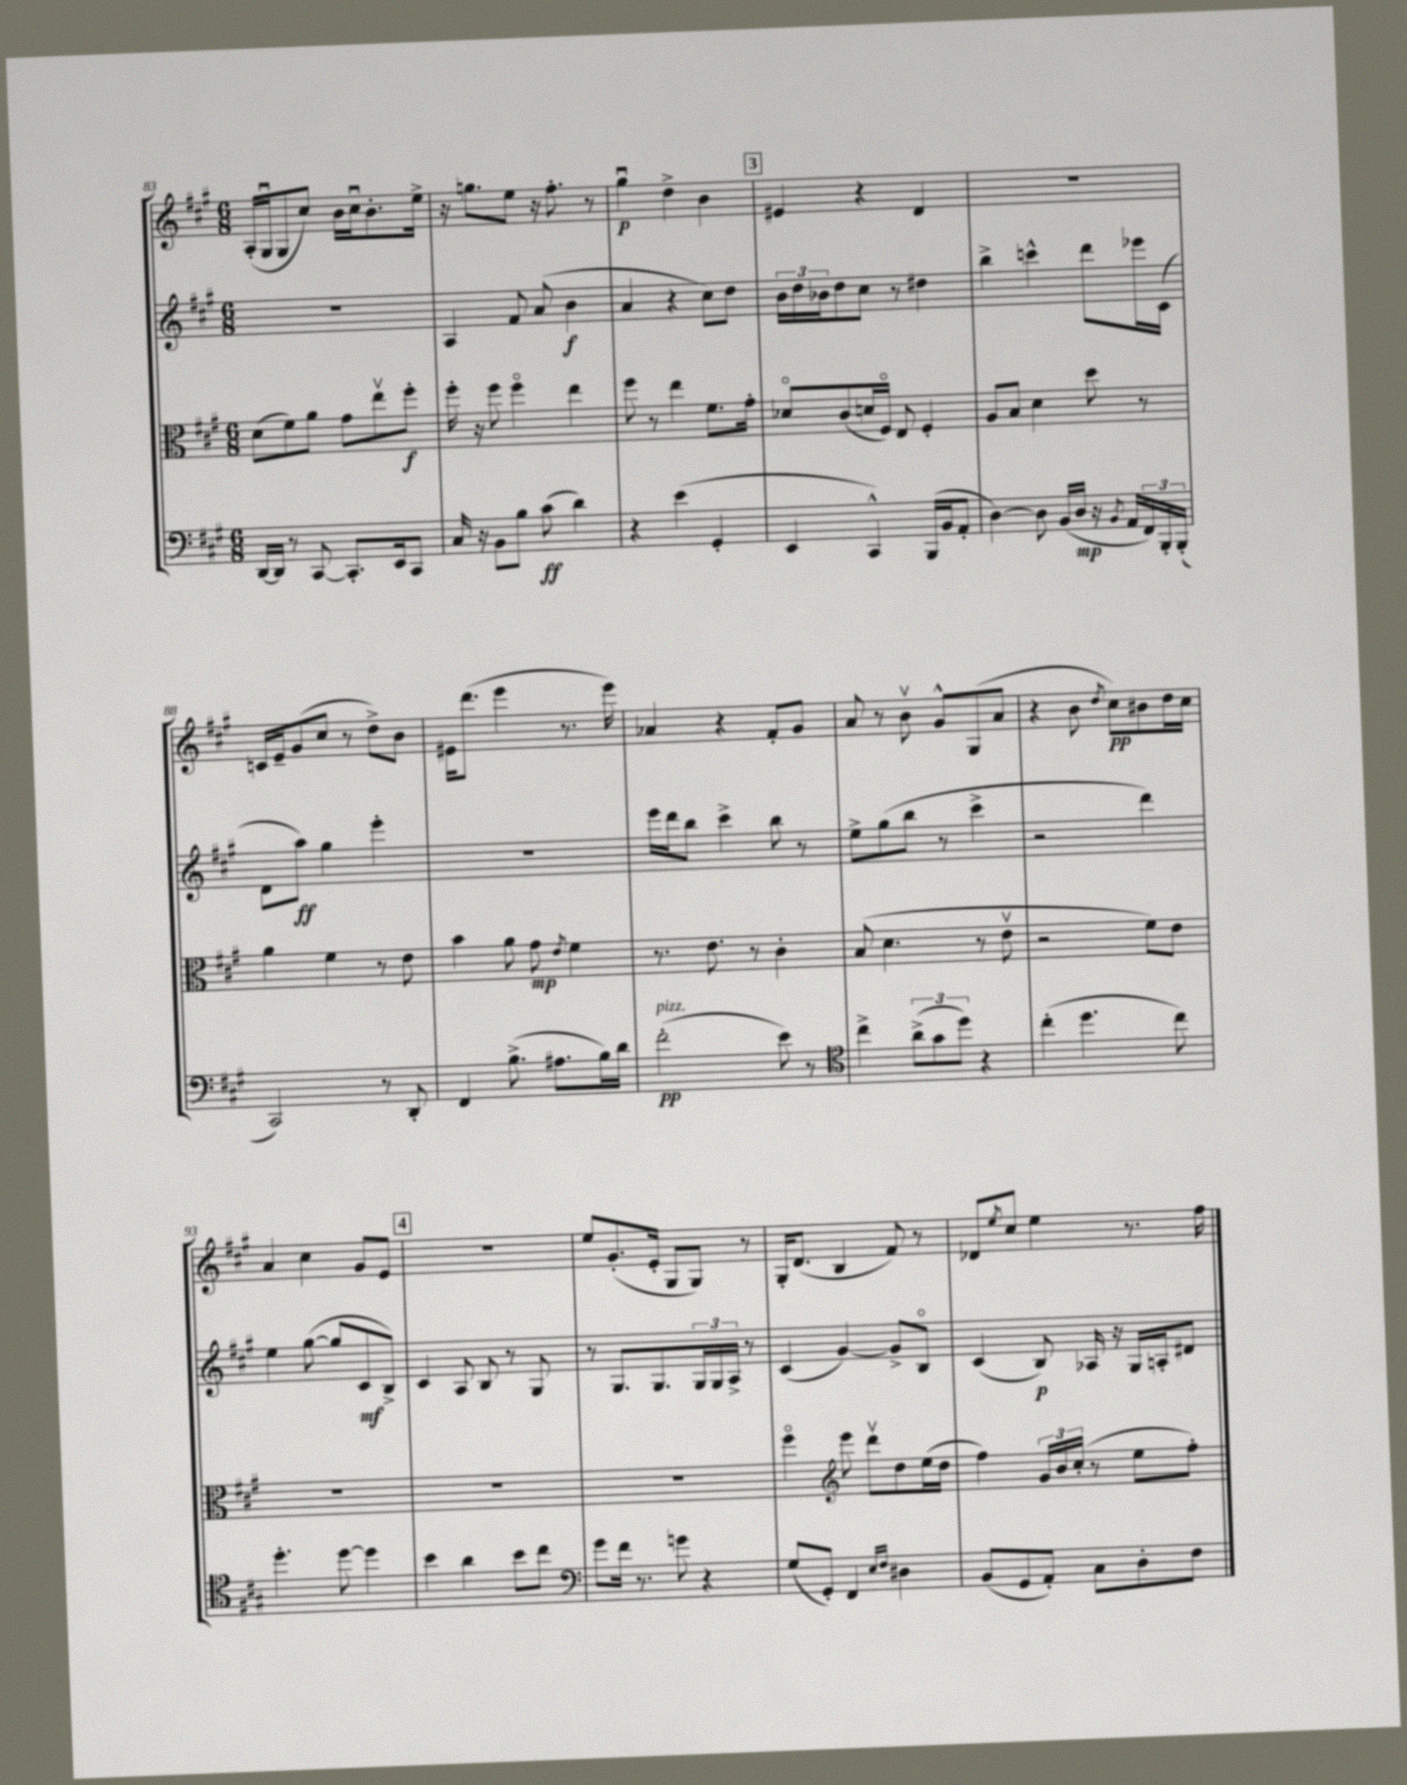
<<
\new StaffGroup <<
\new Staff = "s0" {
    \clef treble \key a \major \numericTimeSignature \time 6/8
    a16-.( gis16\downbow gis8 cis''8) b'16 cis''16\downbow b'8.-. e''16-> |
    r16 g''8. e''8 r16 fis''8.-. r8 |
    gis''4\downbow\p d''4-> b'4 |
    \mark \markup { \box "3" } eis'4 r4 d'4 |
    R2. |
    c'16 e'16-- gis'8( cis''8 r8 d''8->) b'8 |
    eis'16 d'''8.( e'''4 r8. e'''16) |
    aes'4 r4 fis'8-. gis'8 |
    a'8 r8 b'8\upbow gis'8-^ gis8( a'8 |
    r4 b'8 \acciaccatura { d''8 } cis''8\pp) bis'8 d''16 cis''16 |
    a'4 cis''4 gis'8 e'8 |
    \mark \markup { \box "4" } R2. |
    e''8 gis'8.-.( e'16-. gis8 gis8) r8 |
    gis16-. d'8.( b4 fis'8) r8 |
    des'8 \acciaccatura { e''8 } cis''8 e''4 r8. fis''16 \bar "|." |
}
\new Staff = "s1" {
    \clef treble \key a \major \numericTimeSignature \time 6/8
    R2. |
    a4 fis'8 a'8( b'4\f |
    a'4 r4 cis''8) d''8 |
    \mark \markup { \box "3" } \tuplet 3/2 { b'16 d''16 bes'16 } d''8 cis''8 r8 dis''4 |
    b''4-> c'''4-^ d'''8 ees'''16 cis'16( |
    d'8 a''8\ff) gis''4 e'''4-. |
    R2. |
    e'''16 d'''16 b''8 cis'''4-> b''8 r8 |
    e''8-> gis''8( b''8 r8 cis'''4-> |
    r2 d'''4) |
    e''4 gis''8~( gis''8 cis'8\mf b8->) |
    \mark \markup { \box "4" } cis'4 a8 b8 r8 gis8 |
    r8 gis8. gis8. \tuplet 3/2 { gis16 gis16 a16-> } r8 |
    cis'4( gis'4~) gis'8-> b8\flageolet |
    cis'4( b8\p) aes16 r16 gis16 a16-. dis'8 \bar "|." |
}
\new Staff = "s2" {
    \clef alto \key a \major \numericTimeSignature \time 6/8
    d'8( fis'8) a'8 gis'8 e''8\upbow fis''8-.\f |
    fis''16-. r16 fis''8 fis''4\flageolet e''4 |
    fis''8 r8 e''4 fis'8. gis'16-. |
    \mark \markup { \box "3" } des'8\flageolet cis'8( d'16 fis16\flageolet) e8 fis4-. |
    a8 b8 d'4 d''8 r8 |
    a'4 fis'4 r8 e'8 |
    b'4 a'8 gis'8\mp \acciaccatura { e'8 } fis'4 |
    r8. e'8. r8 cis'4-. |
    b8( d'4. r8 e'8\upbow |
    r2 fis'8) e'8 |
    R2. |
    \mark \markup { \box "4" } R2. |
    R2. |
    fis''4\flageolet \clef treble e'''8 d'''8\upbow d''8 e''16( d''16 |
    fis''4) \tuplet 3/2 { gis'16 b'16 cis''16-.( } r8 e''8 fis''8-.) \bar "|." |
}
\new Staff = "s3" {
    \clef bass \key a \major \numericTimeSignature \time 6/8
    d,16~ d,16 r8 cis,8~ cis,8.-. e,16 cis,8 |
    cis16 r16 b,8 b8 cis'8\ff( d'4) |
    r4 e'4( gis,4-. |
    \mark \markup { \box "3" } e,4 cis,4-^) b,,16( b,16 a,8-. |
    d4~) d8 b,16( d16\mp r16 \acciaccatura { b,8 } a,16 \tuplet 3/2 { fis,16) b,,16-. b,,16-.( } |
    cis,2) r8 d,8-. |
    fis,4 b8.->( ais8. b16) d'16 |
    fis'2-.\pp^\markup { \italic "pizz." }( e'8) r8 |
    \clef tenor cis''4-> \tuplet 3/2 { a'8->( gis'8 d''8) } r4 |
    cis''4-.( d''4. cis''8) |
    d''4.-. d''8~ d''4 |
    \mark \markup { \box "4" } b'4 a'4 b'8 cis''8 |
    \clef bass gis'8 fis'16 r8. g'8 r4 |
    gis8( gis,8-.) fis,4 \grace { e16 fis16 } dis4 |
    b,8( gis,8 a,8-.) cis8 d8-. fis8 \bar "|." |
}
>>
>>
\layout { \context { \Score currentBarNumber = #83 } }
